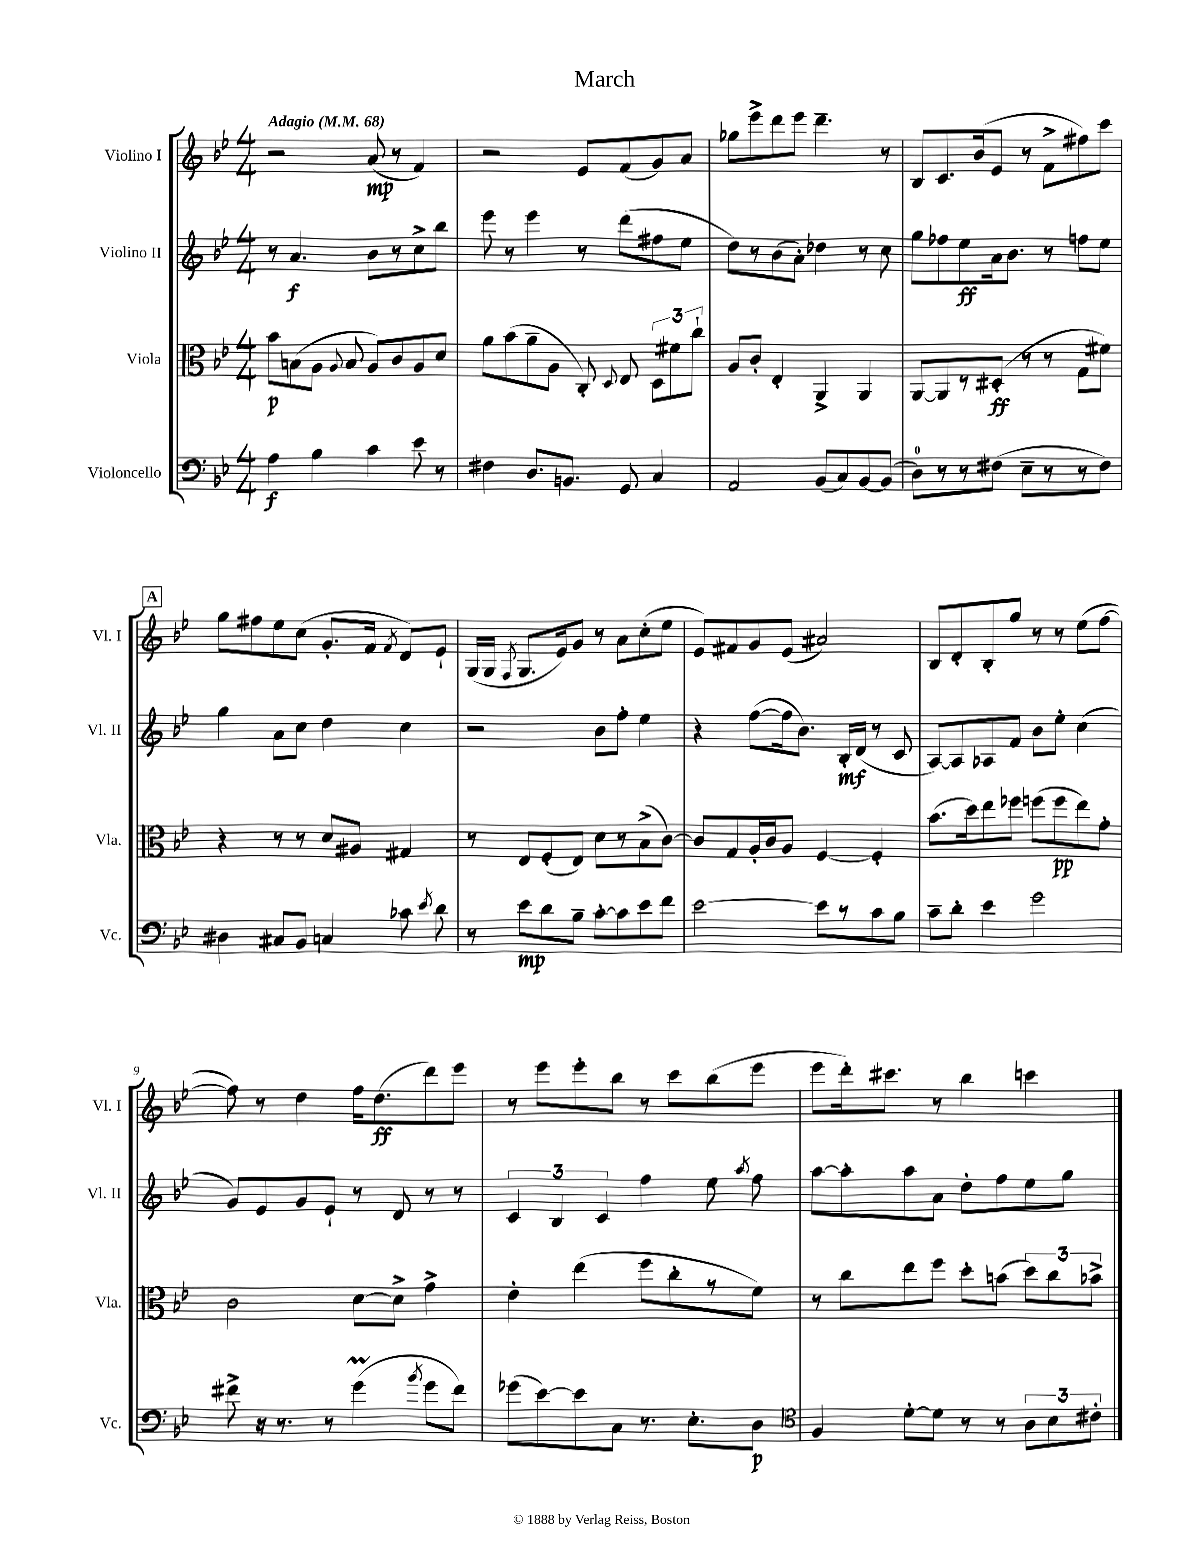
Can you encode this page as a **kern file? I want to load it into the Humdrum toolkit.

**kern	**dynam	**kern	**dynam	**kern	**dynam	**kern	**dynam
*part4	*part4	*part3	*part3	*part2	*part2	*part1	*part1
*staff4	*staff4	*staff3	*staff3	*staff2	*staff2	*staff1	*staff1
*I"Violoncello	*	*I"Viola	*	*I"Violino II	*	*I"Violino I	*
*I'Vc.	*	*I'Vla.	*	*I'Vl. II	*	*I'Vl. I	*
*clefF4	*	*clefC3	*	*clefG2	*	*clefG2	*
*k[b-e-]	*	*k[b-e-]	*	*k[b-e-]	*	*k[b-e-]	*
*M4/4	*	*M4/4	*	*M4/4	*	*M4/4	*
*MM68	*	*MM68	*	*MM68	*	*MM68	*
=1	=1	=1	=1	=1	=1	=1	=1
!	!	!	!	!	!	!LO:TX:a:B:t=Adagio	!
4A\	f	8b-\L	p	8r	.	2r	.
.	.	(8Bn\	.	4.a/	f	.	.
4B-\	.	8A\J	.	.	.	.	.
.	.	8qqA/	.	.	.	.	.
.	.	8B/	.	.	.	.	.
4c\	.	8A/L)	.	8b-\L	.	(8a/	mp
.	.	8c/	.	8r	.	8r	.
8e-\	.	8A/	.	8cc^\	.	4f/)	.
8r	.	8d/J	.	8bb-\J	.	.	.
=2	=2	=2	=2	=2	=2	=2	=2
4F#X\	.	8a\L	.	8eee-\	.	2r	.
.	.	(8b-\	.	8r	.	.	.
8.D/L	.	8a~\	.	4eee-\	.	.	.
.	.	8A\J	.	.	.	.	.
8.BBn/J	.	.	.	.	.	.	.
.	.	8C'/)	.	8r	.	8e-/L	.
.	.	8qqD/	.	.	.	.	.
8GG/	.	8E-/	.	(8ddd\L	.	(8f/	.
4C/	.	12D\L	.	8ff#X\	.	8g/)	.
.	.	12f#X\	.	.	.	.	.
.	.	.	.	8ee-\J	.	8a/J	.
.	.	12cc`\J	.	.	.	.	.
=3	=3	=3	=3	=3	=3	=3	=3
2AA/	.	8A/L	.	8dd\L)	.	8gg-X\L	.
.	.	8c'/J	.	8r	.	8eee-^\	.
.	.	4E-'/	.	(8b-\	.	8ddd\	.
.	.	.	.	8a'\J)	.	8eee-\J	.
(8BB-/L	.	4AA^/	.	4dd-X\	.	4.ddd~\	.
8C/)	.	.	.	.	.	.	.
[8BB-/	.	4AA/	.	8r	.	.	.
(8BB-/J]	.	.	.	8cc\	.	8r	.
=4	=4	=4	=4	=4	=4	=4	=4
8D\L)	.	[8AA/L	.	8gg\L	.	8B-/L	.
8r	.	8AA/]	.	8ff-X\	.	8.c/	.
8r	.	8r	.	8ee-\	ff	.	.
.	.	.	.	.	.	(16b-/k	.
(8F#X\J	.	(8D#X'/J	ff	16a\k	.	8e-/J	.
.	.	.	.	8.b-\J	.	.	.
8E-~\L	.	8r	.	.	.	8r	.
8r	.	8r	.	8r	.	8f^\L	.
8r	.	8G\L	.	8ffn\L	.	8ff#X\)	.
8F#\J)	.	8f#X\J)	.	8ee-\J	.	8ccc\J	.
!!LO:LB:g=z
!!LO:REH:place=s1:t=A
=5	=5	=5	=5	=5	=5	=5	=5
4D#X\	.	4r	.	4gg\	.	8gg\L	.
.	.	.	.	.	.	8ff#X\	.
8C#X/L	.	8r	.	8a\L	.	8ee-\	.
8BB-/J	.	8r	.	8cc\J	.	(8cc\J	.
4Cn/	.	8d/L	.	4dd\	.	8.g'/L	.
.	.	8A#X/J	.	.	.	.	.
.	.	.	.	.	.	16f/Jk	.
.	.	.	.	.	.	8qf/	.
8c-X\	.	4G#X/	.	4cc\	.	8d/L)	.
8qe-/	.	.	.	.	.	.	.
8d\	.	.	.	.	.	8e-`/J	.
=6	=6	=6	=6	=6	=6	=6	=6
8r	.	8r	.	2r	.	(16G/LL	.
.	.	.	.	.	.	16G/JJ	.
.	.	.	.	.	.	8qF/	.
8e-\L	mp	8E-/L	.	.	.	8.G/L	.
8d\	.	(8F'/	.	.	.	.	.
.	.	.	.	.	.	16e-/k)	.
8B-~\J	.	8E-/J)	.	.	.	8g/J	.
[8c'\L	.	8d\L	.	8b-\L	.	8r	.
8c\]	.	8r	.	8ff'\J	.	8a\L	.
8e-\	.	(8B-^\	.	4ee-\	.	(8cc'\	.
8f\J	.	[8c\J)	.	.	.	8ee-\J	.
=7	=7	=7	=7	=7	=7	=7	=7
[2e-\	.	8c/L]	.	4r	.	8e-/L)	.
.	.	8G/	.	.	.	8f#X/	.
.	.	16A'/L	.	([8ff\L	.	8g/	.
.	.	16c/J	.	.	.	.	.
.	.	8A/J	.	16ff\k]	.	(8e-/J	.
.	.	.	.	8.b-\J)	.	.	.
8e-\L]	.	[4F/	.	.	.	2a#X/)	.
8r	.	.	.	16B-'/LL	mf	.	.
.	.	.	.	(16d/JJ	.	.	.
8c\	.	4F'/]	.	8r	.	.	.
8B-\J	.	.	.	8c/	.	.	.
=8	=8	=8	=8	=8	=8	=8	=8
8c~\L	.	(8.b-\L	.	[8A/L)	.	8B-/L	.
8d'\J	.	.	.	8A/]	.	8d'/	.
.	.	16dd\k)	.	.	.	.	.
4e-\	.	8ee-\	.	8A-X/	.	8B-'/	.
.	.	8ff-X\J	.	8f/J	.	8gg/J	.
2g\	.	(8ffn\L	.	8b-\L	.	8r	.
.	.	8ff\	pp	8ee-'\J	.	8r	.
.	.	8ee-\)	.	(4cc\	.	(8ee-\L	.
.	.	8g'\J	.	.	.	[8ff\J	.
!!LO:LB:g=z
=9	=9	=9	=9	=9	=9	=9	=9
8f#X^\	.	2c\	.	8g/L)	.	8ff\])	.
16r	.	.	.	8e-/	.	8r	.
8.r	.	.	.	.	.	.	.
.	.	.	.	8g/	.	4dd\	.
8r	.	.	.	8e-`/J	.	.	.
(4gM\	.	[8d\L	.	8r	.	16ff\KL	.
.	.	.	.	.	.	(8.dd\	ff
.	.	8d^\J]	.	8d/	.	.	.
8qb-/	.	.	.	.	.	.	.
8g\L	.	4g^\	.	8r	.	8ddd\)	.
8f#\J)	.	.	.	8r	.	8eee-\J	.
=10	=10	=10	=10	=10	=10	=10	=10
(8g-X\L	.	4e-'\	.	6c/	.	8r	.
[8e-\)	.	.	.	.	.	8eee-\L	.
.	.	.	.	6B-/	.	.	.
8e-\]	.	(4ee-\	.	.	.	8eee-'\	.
.	.	.	.	6c/	.	.	.
8C\J	.	.	.	.	.	8bb-\J	.
8.r	.	8ff\L	.	4ff\	.	8r	.
.	.	8cc'\	.	.	.	8ccc\L	.
8.E-'\L	.	.	.	.	.	.	.
.	.	8r	.	8ee-\	.	(8bb-\	.
.	.	.	.	8qaa/	.	.	.
8D\J	p	8f\J)	.	8ff\	.	8eee-\J	.
=11	=11	=11	=11	=11	=11	=11	=11
*clefC4	*	*	*	*	*	*	*
4F/	.	8r	.	[8aa\L	.	8eee-\L	.
.	.	8cc\L	.	8aa'\]	.	16ddd'\k)	.
.	.	.	.	.	.	8.ccc#X\J	.
[8d'\L	.	8ee-\	.	8aa\	.	.	.
8d\J]	.	8ff\J	.	8a\J	.	8r	.
8r	.	8dd'\L	.	8dd'\L	.	4bb-\	.
8r	.	(8bn\J	.	8ff\	.	.	.
12A\L	.	12dd\L)	.	8ee-\	.	4cccn\	.
12B-\	.	12cc\	.	.	.	.	.
.	.	.	.	8gg\J	.	.	.
12c#X'\J	.	12b-X^\J	.	.	.	.	.
==	==	==	==	==	==	==	==
*-	*-	*-	*-	*-	*-	*-	*-
